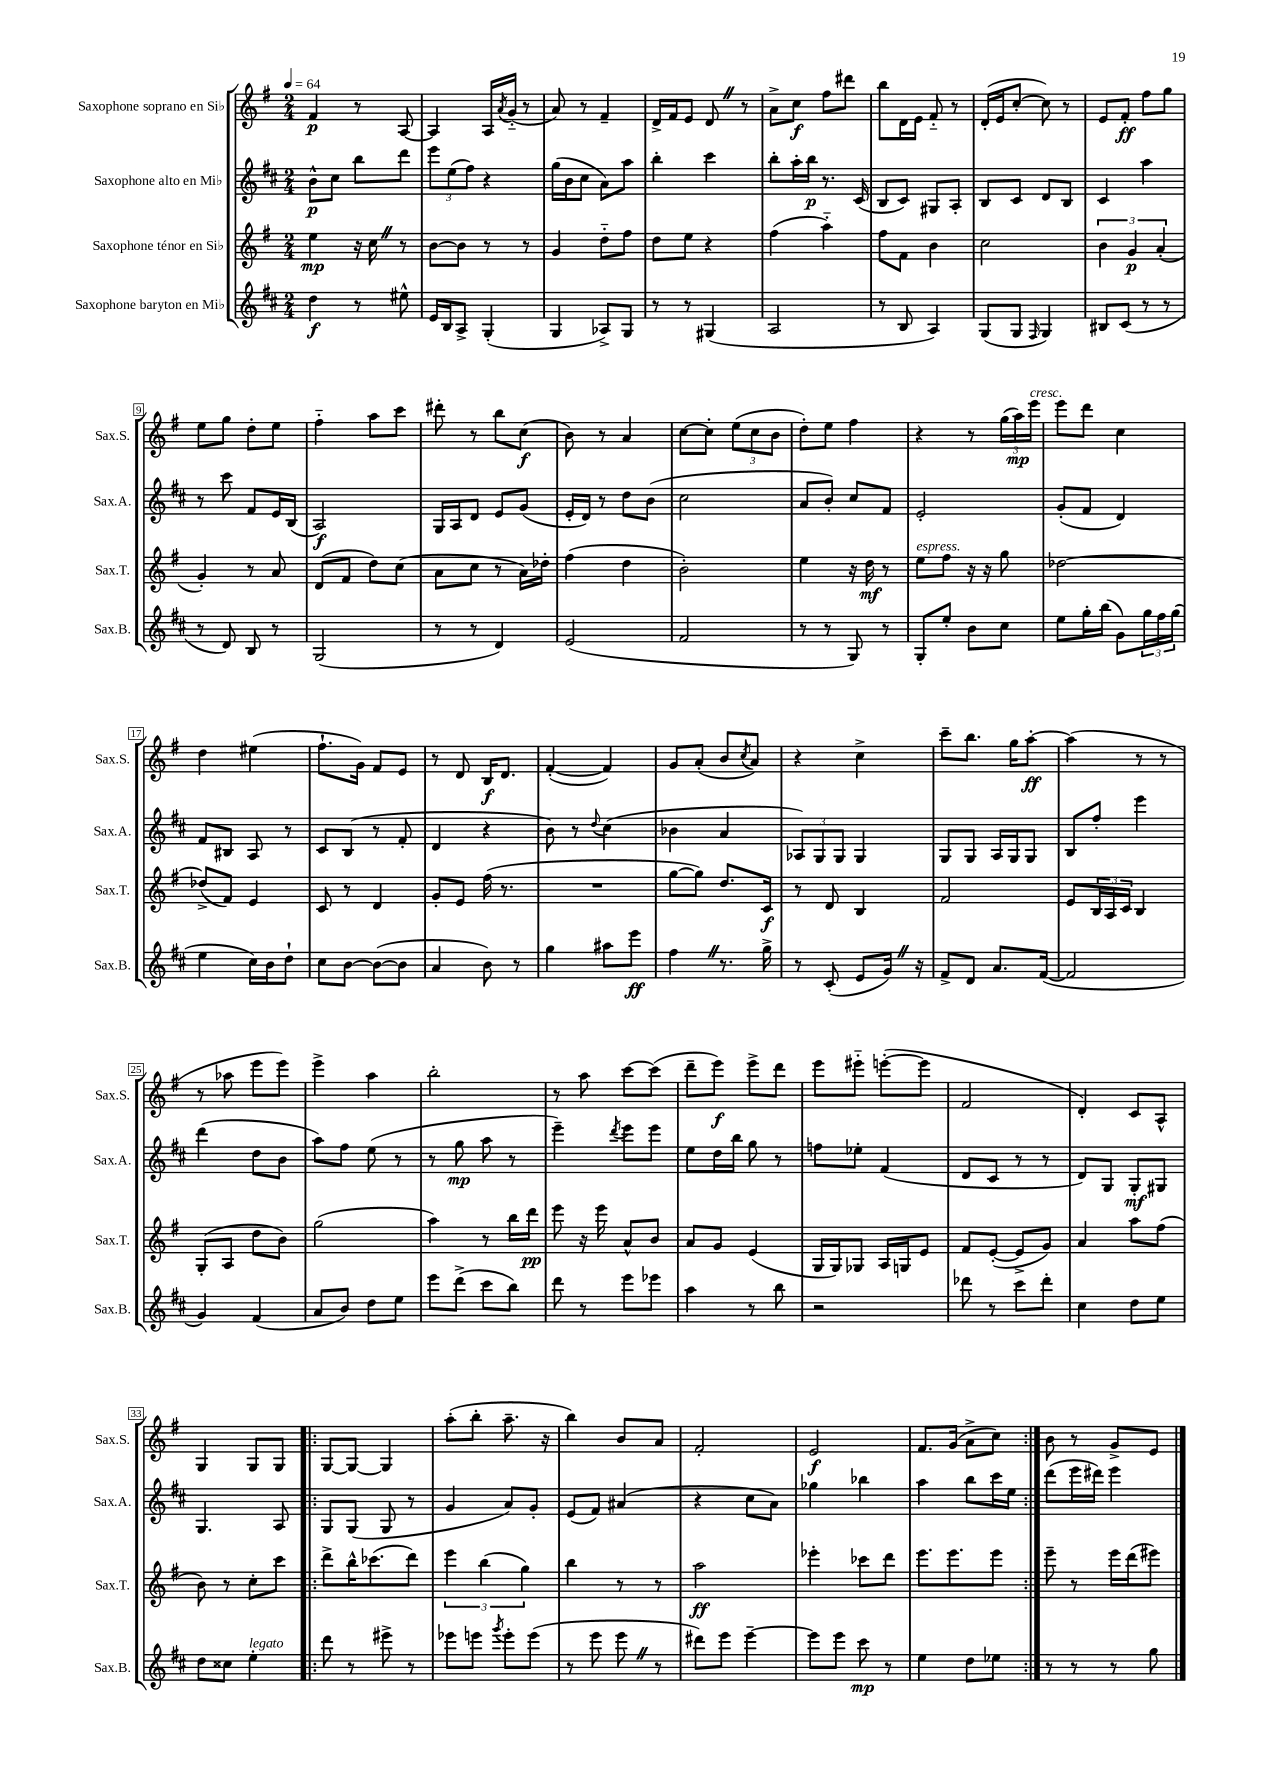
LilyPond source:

<<
\new StaffGroup <<
\new Staff = "s0" \with { instrumentName = "Saxophone soprano en Sib" shortInstrumentName = "Sax.S." } {
    \clef treble \key g \major \numericTimeSignature \time 2/4 \tempo 4 = 64
    fis'4\p r8 a8~ |
    a4 a16 \acciaccatura { a'8 } g'16-_( r8 |
    a'8) r8 fis'4-- |
    d'16-> fis'16 e'8 d'8 \once \override BreathingSign.text = \markup { \musicglyph "scripts.caesura.straight" } \breathe r8 |
    a'8-> c''8\f fis''8 dis'''8 |
    b''8 d'16 e'16 fis'8-_ r8 |
    d'16-.( e'16 c''8~-. c''8) r8 |
    e'8 fis'8-.\ff fis''8 g''8 |
    e''8 g''8 d''8-. e''8 |
    fis''4-_ a''8 c'''8 |
    dis'''8-. r8 b''8 c''8\f( |
    b'8) r8 a'4 |
    c''8~ c''8-. \tuplet 3/2 { e''8( c''8 b'8 } |
    d''8-.) e''8 fis''4 |
    r4 r8 \tuplet 3/2 { g''16( a''16\mp) e'''16^\markup { \italic "cresc." } } |
    e'''8 d'''8 c''4 |
    d''4 eis''4( |
    fis''8.-! g'16) fis'8 e'8 |
    r8 d'8 b16\f d'8. |
    fis'4~-.( fis'4) |
    g'8 a'8-.( b'8 \acciaccatura { c''8 } a'8) |
    r4 c''4-> |
    c'''8-- b''8. g''16 a''8~-.\ff |
    a''4( r8 r8 |
    r8 aes''8 e'''8 e'''8) |
    e'''4-> a''4 |
    b''2-. |
    r8 a''8 c'''8~ c'''8( |
    d'''8-- e'''8\f) e'''8-> d'''8 |
    e'''8 eis'''8-_ e'''8~-.( e'''8 |
    fis'2 |
    d'4-.) c'8 a8-^ |
    g4 g8 g8 |
    \repeat volta 2 { g8~ g8~ g4 |
    a''8-.( b''8-. a''8.-- r16 |
    b''4) b'8 a'8 |
    fis'2-. |
    e'2\f |
    fis'8. g'16( a'8-> c''8) | }
    b'8 r8 g'8-> e'8 \bar "|." |
}
\new Staff = "s1" \with { instrumentName = "Saxophone alto en Mib" shortInstrumentName = "Sax.A." } {
    \clef treble \key d \major \numericTimeSignature \time 2/4
    b'8-^\p cis''8 b''8 d'''8 |
    \tuplet 3/2 { e'''8 e''8( fis''8) } r4 |
    g''16( b'16 cis''8 a'8) a''8 |
    b''4-. cis'''4 |
    b''8-. a''16-. b''16\p r8. cis'16( |
    b8 cis'8) gis8 a8-. |
    b8 cis'8 d'8 b8 |
    cis'4 a''4 |
    r8 cis'''8 fis'8 e'16 b16( |
    a2\f) |
    g16 a16 d'8 e'8 g'8( |
    e'16-. d'16) r8 d''8 b'8( |
    cis''2 |
    a'8 b'8-.) cis''8 fis'8 |
    e'2-. |
    g'8-.( fis'8 d'4) |
    fis'8 bis8 a8 r8 |
    cis'8 b8( r8 fis'8-. |
    d'4 r4 |
    b'8) r8 \appoggiatura { d''8 } cis''4( |
    bes'4 a'4 |
    \tuplet 3/2 { aes8) g8 g8 } g4 |
    g8 g8 a16 g16 g8 |
    b8 fis''8-. e'''4 |
    d'''4( d''8 b'8 |
    a''8) fis''8 e''8( r8 |
    r8 g''8\mp a''8 r8 |
    e'''4--) \acciaccatura { d'''8 } e'''8 e'''8 |
    e''8 d''16 b''16 g''8 r8 |
    f''8 ees''8-. fis'4( |
    d'8 cis'8 r8 r8 |
    d'8) g8 g8-.\mf gis8 |
    g4. a8 |
    \repeat volta 2 { g8 g8( g8 r8 |
    g'4 a'8) g'8-. |
    e'8( fis'8) ais'4( |
    r4 cis''8 a'8) |
    ges''4 bes''4 |
    a''4 b''8 cis'''16 e''16 | }
    d'''8( e'''16 dis'''16) e'''4 \bar "|." |
}
\new Staff = "s2" \with { instrumentName = "Saxophone ténor en Sib" shortInstrumentName = "Sax.T." } {
    \clef treble \key g \major \numericTimeSignature \time 2/4
    e''4\mp r16 c''16 \once \override BreathingSign.text = \markup { \musicglyph "scripts.caesura.straight" } \breathe r8 |
    b'8~ b'8 r8 r8 |
    g'4 d''8-_ fis''8 |
    d''8 e''8 r4 |
    fis''4( a''4-_) |
    fis''8 fis'8 b'4 |
    c''2 |
    \tuplet 3/2 { b'4 g'4\p a'4-.( } |
    g'4-.) r8 a'8 |
    d'8( fis'8 d''8) c''8( |
    a'8 c''8 r8 a'16) des''16-. |
    fis''4( d''4 |
    b'2-.) |
    e''4 r16 d''16\mf r8 |
    e''8^\markup { \italic "espress." } fis''8 r16 r16 g''8 |
    des''2~ |
    des''8->( fis'8) e'4 |
    c'8 r8 d'4 |
    g'8-. e'8 fis''16( r8. |
    R2 |
    g''8~ g''8) d''8. c'16\f |
    r8 d'8 b4 |
    fis'2 |
    e'8 \tuplet 3/2 { b16 a16 c'16 } b4 |
    g8-.( a8 d''8 b'8) |
    g''2( |
    a''4) r8 b''16 d'''16\pp |
    e'''8 r16 e'''16 a'8-^ b'8 |
    a'8 g'8 e'4( |
    g16 g16) ges8 a16 g16 e'8 |
    fis'8 e'8~-.( e'8-> g'8) |
    a'4 a''8 fis''8( |
    b'8) r8 c''8-. c'''8 |
    \repeat volta 2 { d'''8-> b''16-^ ces'''8.( d'''8) |
    \tuplet 3/2 { e'''4 b''4( g''4) } |
    b''4 r8 r8 |
    a''2\ff |
    ees'''4-. ces'''8 d'''8 |
    e'''8. e'''8. e'''8 | }
    e'''8-- r8 e'''16 d'''16( eis'''8) \bar "|." |
}
\new Staff = "s3" \with { instrumentName = "Saxophone baryton en Mib" shortInstrumentName = "Sax.B." } {
    \clef treble \key d \major \numericTimeSignature \time 2/4
    d''4\f r8 eis''8-^ |
    e'16 b16 a8-> g4-.( |
    g4 aes8->) g8 |
    r8 r8 gis4( |
    a2 |
    r8 b8 a4) |
    g8( g8 \grace { fis16 } g4) |
    bis8 cis'8( r8 r8 |
    r8 d'8) b8 r8 |
    g2( |
    r8 r8 d'4) |
    e'2( |
    fis'2 |
    r8 r8 g8) r8 |
    g8-. e''8-. b'8 cis''8 |
    e''8 g''16-. b''16( g'8) \tuplet 3/2 { g''16 fis''16 g''16( } |
    e''4 cis''16) b'16 d''8-! |
    cis''8 b'8~ b'8~( b'8 |
    a'4 b'8) r8 |
    g''4 ais''8 e'''8\ff |
    fis''4 \once \override BreathingSign.text = \markup { \musicglyph "scripts.caesura.straight" } \breathe r8. g''16-> |
    r8 cis'8-.( e'8 g'16) \once \override BreathingSign.text = \markup { \musicglyph "scripts.caesura.straight" } \breathe r16 |
    fis'8-> d'8 a'8. fis'16~( |
    fis'2 |
    g'4) fis'4( |
    a'8 b'8) d''8 e''8 |
    e'''8 d'''8->( cis'''8 b''8) |
    d'''8 r8 e'''8 ees'''8 |
    a''4 r8 b''8 |
    r2 |
    des'''8 r8 cis'''8 des'''8-. |
    cis''4 d''8 e''8 |
    d''8 cisis''8 e''4-.^\markup { \italic "legato" } |
    \repeat volta 2 { d'''8 r8 eis'''8-> r8 |
    ees'''8 e'''8 \acciaccatura { g'''8 } e'''8-. e'''8( |
    r8 e'''8 e'''8 \once \override BreathingSign.text = \markup { \musicglyph "scripts.caesura.straight" } \breathe r8 |
    dis'''8) e'''8 e'''4~-- |
    e'''8 e'''8 cis'''8\mp r8 |
    e''4 d''8 ees''8 | }
    r8 r8 r8 g''8 \bar "|." |
}
>>
>>
\layout { \context { \Score \override BarNumber.stencil = #(make-stencil-boxer 0.1 0.3 ly:text-interface::print) } }
